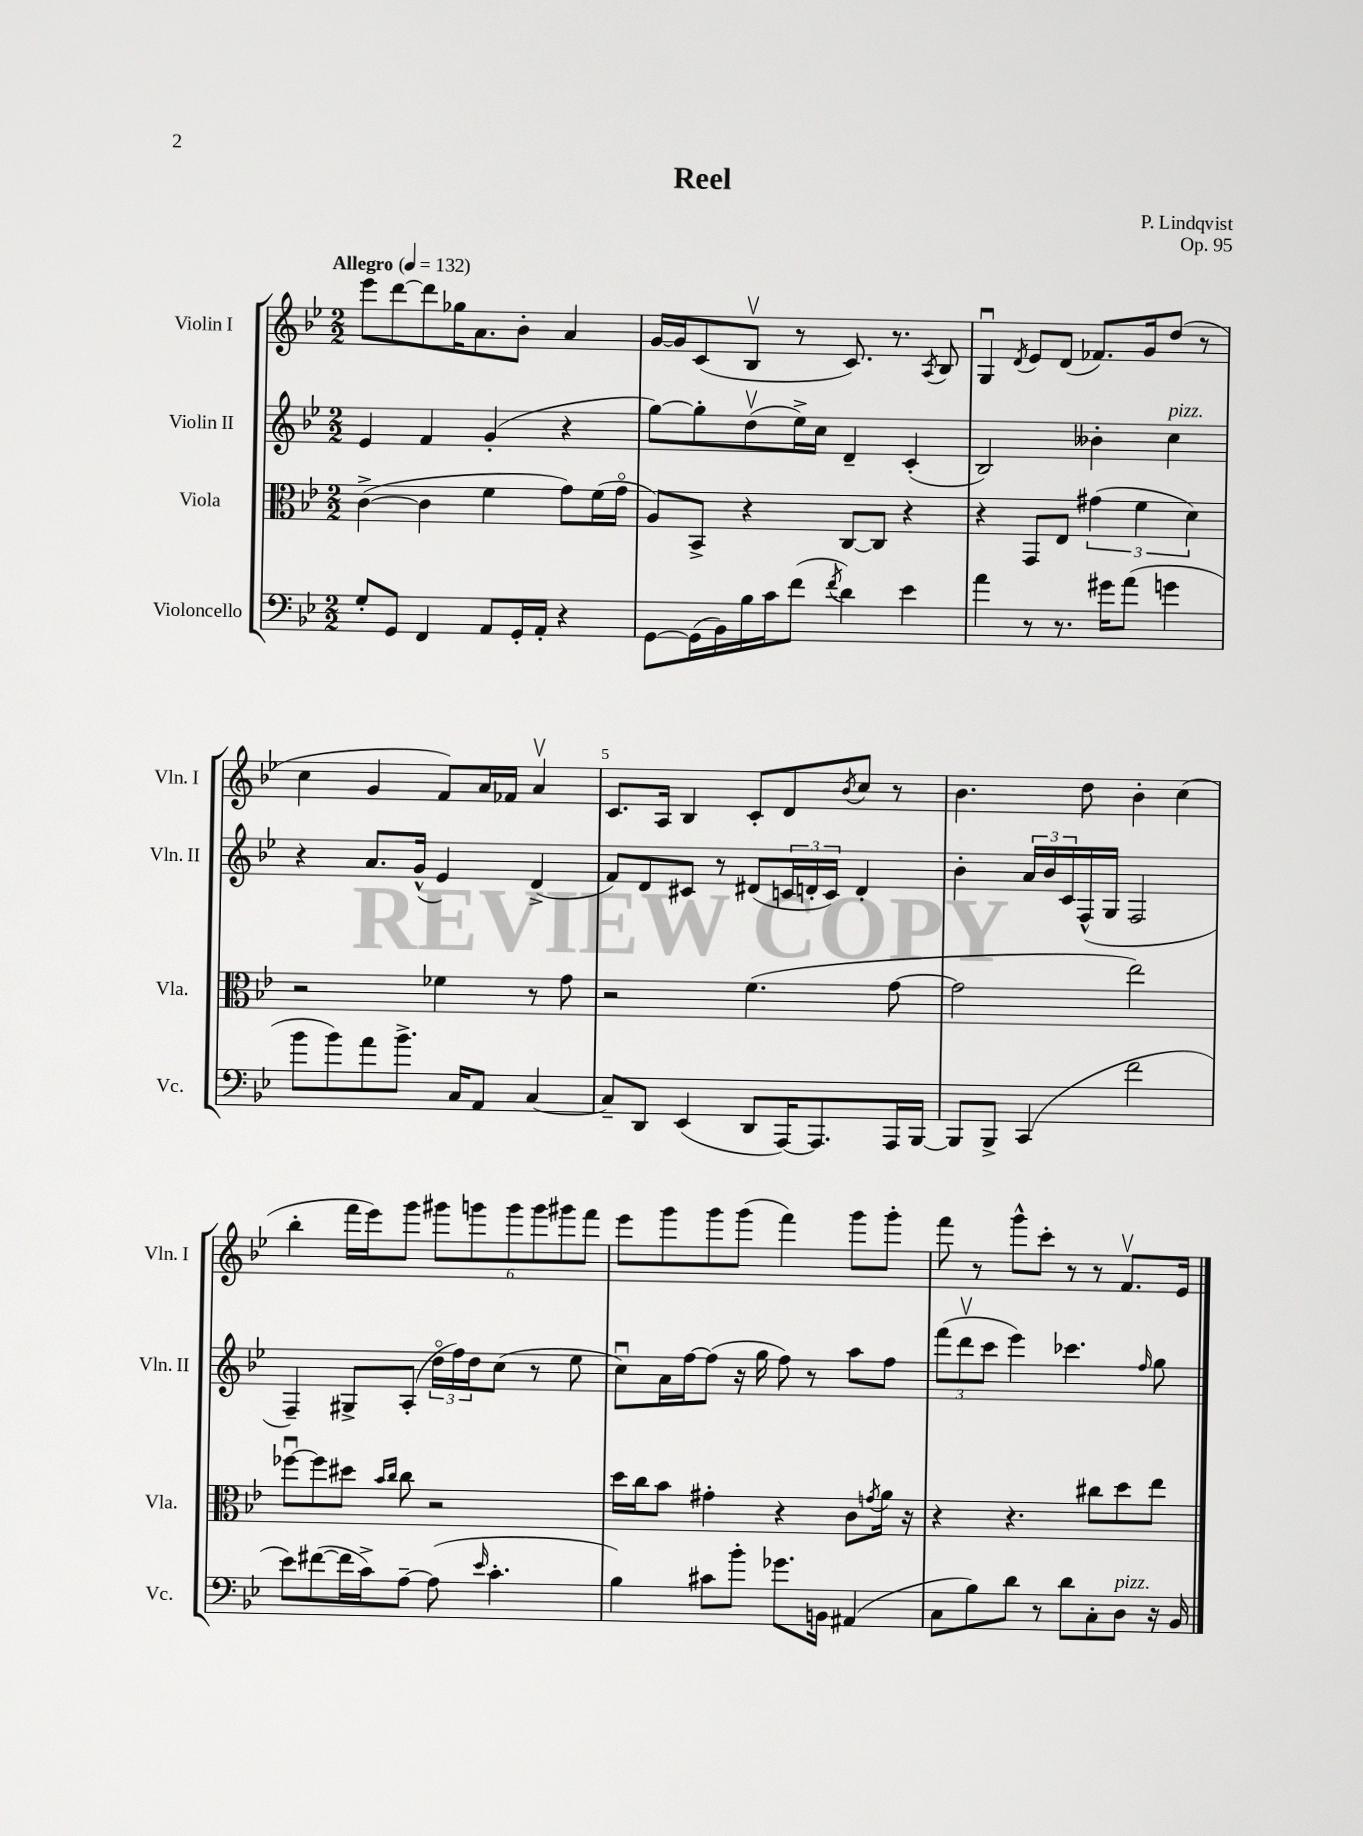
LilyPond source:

\header { title = "Reel" composer = "P. Lindqvist" opus = "Op. 95" }
<<
\new StaffGroup <<
\new Staff = "s0" \with { instrumentName = "Violin I" shortInstrumentName = "Vln. I" } {
    \clef treble \key bes \major \numericTimeSignature \time 2/2 \tempo "Allegro" 4 = 132
    ees'''8 d'''8~ d'''8 ges''16 a'8. bes'8-. a'4 |
    g'16~ g'16 c'8( bes8\upbow r8 c'8.) r8. \acciaccatura { a8 } bes8 |
    g4\downbow \acciaccatura { d'8 } ees'8 d'8( fes'8.) g'16 d''8( r8 |
    c''4 g'4 f'8) a'16 fes'16 a'4\upbow |
    c'8. a16 bes4 c'8-. d'8 \acciaccatura { bes'8 } c''8 r8 |
    bes'4. d''8 bes'4-. c''4( |
    bes''4-. f'''16 ees'''16) g'''8 \tuplet 6/4 { gis'''8 g'''8 g'''8 g'''8 gis'''8 f'''8 } |
    ees'''8 g'''8 g'''8 g'''8( f'''4) g'''8 g'''8-. |
    f'''8 r8 g'''8-^ c'''8-. r8 r8 f'8.\upbow ees'16 \bar "|." |
}
\new Staff = "s1" \with { instrumentName = "Violin II" shortInstrumentName = "Vln. II" } {
    \clef treble \key bes \major \numericTimeSignature \time 2/2
    ees'4 f'4 g'4-.( r4 |
    g''8~) g''8-. d''8\upbow( ees''16->) c''16 d'4-- c'4-.( |
    bes2) beses'4-. c''4^\markup { \italic "pizz." } |
    r4 a'8. g'16-^( ees'4) d'4->( |
    f'8) d'8 cis'8 r8 dis'8( \tuplet 3/2 { c'16 d'16-. c'16) } d'4-. |
    bes'4-. \tuplet 3/2 { a'16 bes'16 c'16 } f16-^( g16 f2 |
    f4--) gis8-> a8-.( \tuplet 3/2 { d''16\flageolet f''16) d''16 } c''8( r8 ees''8 |
    c''8\downbow) a'16 f''16~ f''8( r16 g''16 f''8) r8 a''8 f''8 |
    \tuplet 3/2 { f'''8( d'''8\upbow c'''8 } ees'''4) ces'''4. \grace { f''16 } g''8 \bar "|." |
}
\new Staff = "s2" \with { instrumentName = "Viola" shortInstrumentName = "Vla." } {
    \clef alto \key bes \major \numericTimeSignature \time 2/2
    c'4~->( c'4 f'4 g'8) f'16( g'16\flageolet |
    a8) bes,8-> r4 c8~ c8 r4 |
    r4 g,8 ees8 \tuplet 3/2 { gis'4( f'4 d'4) } |
    r2 fes'4 r8 g'8 |
    r2 f'4.( g'8~ |
    g'2 ees''2) |
    fes''8~\downbow fes''8 dis''8 \grace { bes'16 c''16 } c''8 r2 |
    d''16 c''16 bes'8 gis'4-. r4 c'8 \acciaccatura { g'8 } a'16 r16 |
    r4 r4. cis''8 d''8 ees''8 \bar "|." |
}
\new Staff = "s3" \with { instrumentName = "Violoncello" shortInstrumentName = "Vc." } {
    \clef bass \key bes \major \numericTimeSignature \time 2/2
    g8-. g,8 f,4 a,8 g,16-. a,16-. r4 |
    g,8~ g,16( bes,16) bes16 c'16 f'8( \acciaccatura { f'8 } d'4) ees'4 |
    a'4 r8 r8. gis'16 a'8( g'4 |
    bes'8 bes'8) a'8 bes'8.-> c16 a,8 c4~ |
    c8-- d,8 ees,4( d,8 a,,16~) a,,8. a,,16 bes,,16~ |
    bes,,8 bes,,8-> c,4( f'2 |
    ees'8) fis'8~( fis'16 c'16->) a8~-- a8( \grace { ees'16 } c'4.-. |
    bes4) cis'8 bes'8-. ges'8. b,16 ais,4( |
    c8 bes8) d'8 r8 d'8 c8-. d8^\markup { \italic "pizz." } r16 bes,16 \bar "|." |
}
>>
>>
\layout { \context { \Score \override BarNumber.break-visibility = ##(#f #t #t) barNumberVisibility = #(every-nth-bar-number-visible 5) } }
